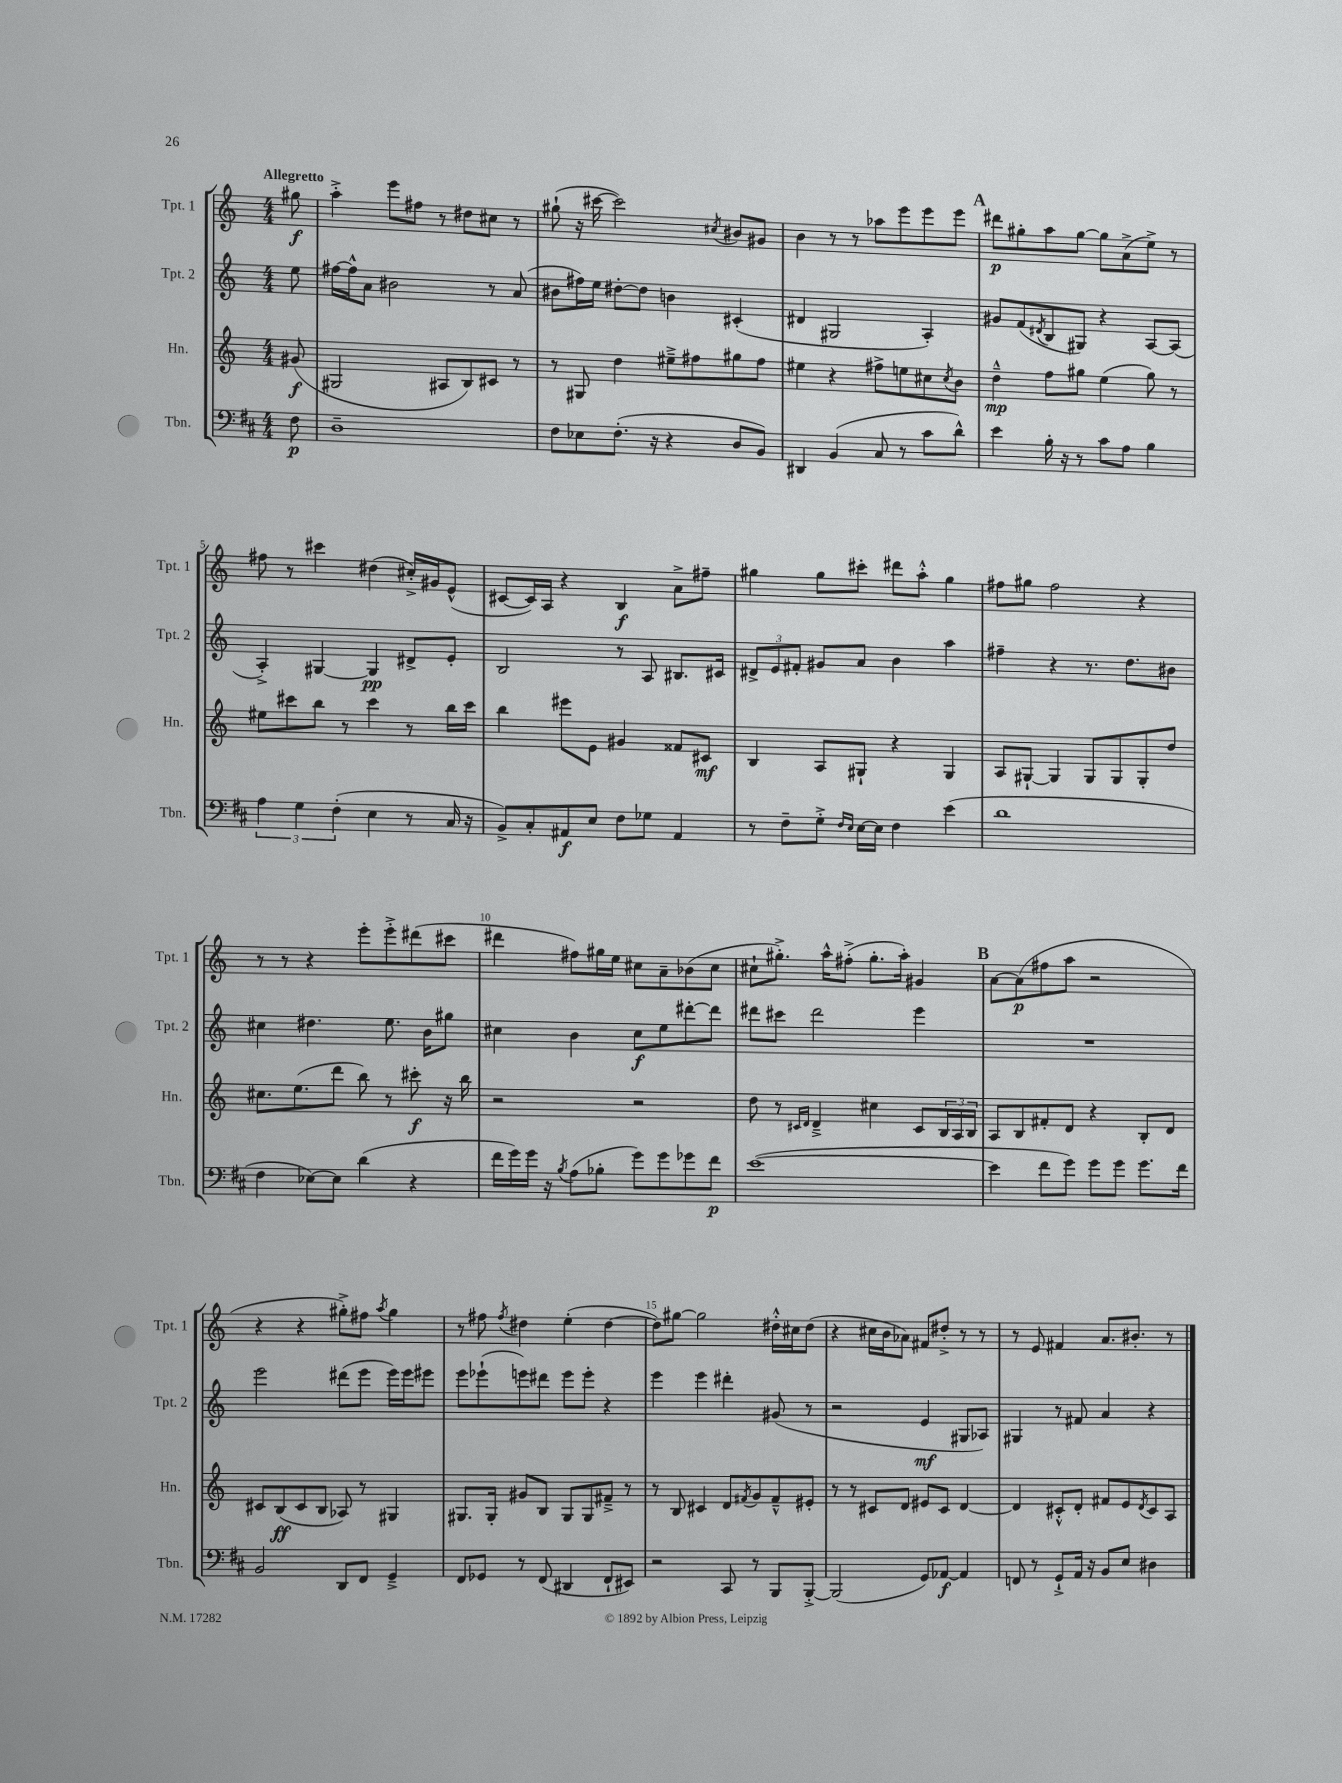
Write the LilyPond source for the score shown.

<<
\new StaffGroup <<
\new Staff = "s0" \with { instrumentName = "Tpt. 1" shortInstrumentName = "Tpt. 1" } {
    \clef treble \key c \major \numericTimeSignature \time 4/4 \partial 8 \tempo "Allegretto"
    gis''8\f |
    a''4-.-> e'''8 fis''8 r8 dis''8 cis''8 r8 |
    gis''8-!( r16 cis'''16~ cis'''2) \acciaccatura { cis''8 } bis'8 gis'8 |
    b'4 r8 r8 aes''8 e'''8 e'''8 e'''8 |
    \mark \markup { \bold "A" } dis'''8\p gis''8-. a''8 gis''8~ gis''8 a'8->( e''8->) r8 |
    fis''8 r8 cis'''4 dis''4( cis''16-.->) gis'16 e'8-^( |
    cis'8~ cis'16) a16 r4 b4\f a'8-> fis''8-- |
    gis''4 gis''8 cis'''8-. dis'''8 a''8-.-^ gis''4 |
    fis''8 gis''8 fis''2 r4 |
    r8 r8 r4 e'''8-. e'''8-.-> dis'''8( cis'''8 |
    dis'''4 fis''8) gis''16 e''16 cis''8 a'8-- bes'8( cis''8 |
    cis''8-! gis''8.-.->) a''16-^ fis''8-.->( gis''8.-. a''16-.) gis'4 |
    \mark \markup { \bold "B" } a'8~ a'8\p( fis''8 a''8 r2 |
    r4 r4 gis''8-.->) fis''8 \acciaccatura { a''8 } gis''4 |
    r8 fis''8 \acciaccatura { fis''8 } dis''4 e''4-.( dis''4~ |
    dis''8) gis''8~ gis''2 dis''16-.-^ cis''16 dis''8( |
    r4 cis''16 b'16 aes'8) fis'8 dis''8-.-> r8 r8 |
    r8 e'8 fis'4 a'8. bis'8.-. r8 \bar "|." |
}
\new Staff = "s1" \with { instrumentName = "Tpt. 2" shortInstrumentName = "Tpt. 2" } {
    \clef treble \key c \major \numericTimeSignature \time 4/4 \partial 8
    e''8 |
    fis''16~ fis''16-^ a'8 bis'2 r8 a'8( |
    bis'8 fis''16) e''16 dis''8~-. dis''8 b'4 cis'4-.( |
    dis'4 gis2 a4-.) |
    \mark \markup { \bold "A" } gis'8 f'8( \acciaccatura { dis'8 } b8 gis8) r4 a8~ a8( |
    a4-.->) gis4~ gis4\pp dis'8-> e'8-. |
    b2 r8 a8 bis8. cis'16 |
    \tuplet 3/2 { dis'8-> e'8 fis'8-. } gis'8 a'8 b'4 a''4 |
    fis''4-- r4 r8. d''8. bis'8 |
    cis''4 dis''4. e''8. b'16 gis''8 |
    cis''4 b'4 cis''8\f e''8 dis'''8~-. dis'''8 |
    dis'''8 cis'''8 dis'''2 e'''4 |
    \mark \markup { \bold "B" } R1 |
    e'''2 dis'''8( e'''8 e'''16) e'''16 eis'''8 |
    e'''8 ees'''8-!( e'''8) dis'''8 e'''8 e'''8-. r4 |
    e'''4 e'''4 dis'''4-. gis'8( r8 |
    r2 e'4\mf gis8 aes8) |
    gis4 r8 fis'8 a'4 r4 \bar "|." |
}
\new Staff = "s2" \with { instrumentName = "Hn." shortInstrumentName = "Hn." } {
    \clef treble \key c \major \numericTimeSignature \time 4/4 \partial 8
    gis'8\f( |
    gis2 ais8 b8) cis'8 r8 |
    r8 gis8 d''4 eis''8---> fis''8 gis''8 fis''8 |
    eis''4 r4 fis''8-> e''8 cis''8 \acciaccatura { cis''8 } b'8 |
    \mark \markup { \bold "A" } d''4---^\mp f''8 gis''8 e''4( gis''8) r8 |
    eis''8 cis'''8 b''8 r8 cis'''4 r8 b''16 cis'''16 |
    b''4 eis'''8 e'8 gis'4 fisis'8 cis'8\mf |
    b4 a8 gis8-! r4 gis4 |
    a8 gis8~-! gis4 gis8 gis8 gis8-. d''8 |
    cis''8. e''8.( d'''8 b''8) r8 cis'''8-.\f r16 b''16 |
    r2 r2 |
    d''8 r8 \grace { cis'16 d'16 } d'4---> cis''4 cis'8 \tuplet 3/2 { b16 a16 b16 } |
    \mark \markup { \bold "B" } a8 b8 fis'8-. d'8 r4 b8-. d'8 |
    cis'8 b8\ff( cis'8 b8 aes8) r8 gis4 |
    gis8. gis16-. gis'8 b8 gis8 gis8 fis'8---> r8 |
    r8 b8 cis'4 d'8 \acciaccatura { fis'8 } g'8 fis'8---^ eis'8-. |
    r8 r8 cis'8 d'8 eis'8 cis'8 d'4~ |
    d'4 cis'8-.-^ d'8-. fis'8 e'8 \acciaccatura { d'8 } cis'8 a8 \bar "|." |
}
\new Staff = "s3" \with { instrumentName = "Tbn." shortInstrumentName = "Tbn." } {
    \clef bass \key d \major \numericTimeSignature \time 4/4 \partial 8
    fis8\p |
    d1-- |
    fis8 ees8 fis8.-.( r16 r4 d8 b,8) |
    dis,4 b,4( cis8 r8 cis'8 d'8-^) |
    \mark \markup { \bold "A" } e'4 b16-. r16 r8 cis'8 a8 b4 |
    \tuplet 3/2 { a4 g4 fis4-.( } e4 r8 cis16 r16 |
    b,8->) cis8-. ais,8\f e8 fis8 ges8 ais,4 |
    r8 fis8-- g8-.-> \grace { fis16 e16 } e16~ e16 fis4 e'4( |
    d'1 |
    fis4 ees8~) ees8 d'4( r4 |
    fis'16 g'16) g'16 r16 \acciaccatura { b8 } a8( bes8-. g'8) g'8 ges'8 fis'8\p |
    e'1~( |
    \mark \markup { \bold "B" } e'4 fis'8 g'8) g'8 g'8 g'8. fis'16 |
    b,2 d,8 fis,8 g,4---> |
    fis,8 ges,8 r8 fis,8( dis,4 fis,8-! eis,8) |
    r2 cis,8 r8 b,,8 b,,8~-.-> |
    b,,2( g,8) aes,8~\f aes,4 |
    f,8 r8 g,8-!-> a,16 r16 b,8 e8 dis4 \bar "|." |
}
>>
>>
\layout { \context { \Score \override BarNumber.break-visibility = ##(#f #t #t) barNumberVisibility = #(every-nth-bar-number-visible 5) } }
